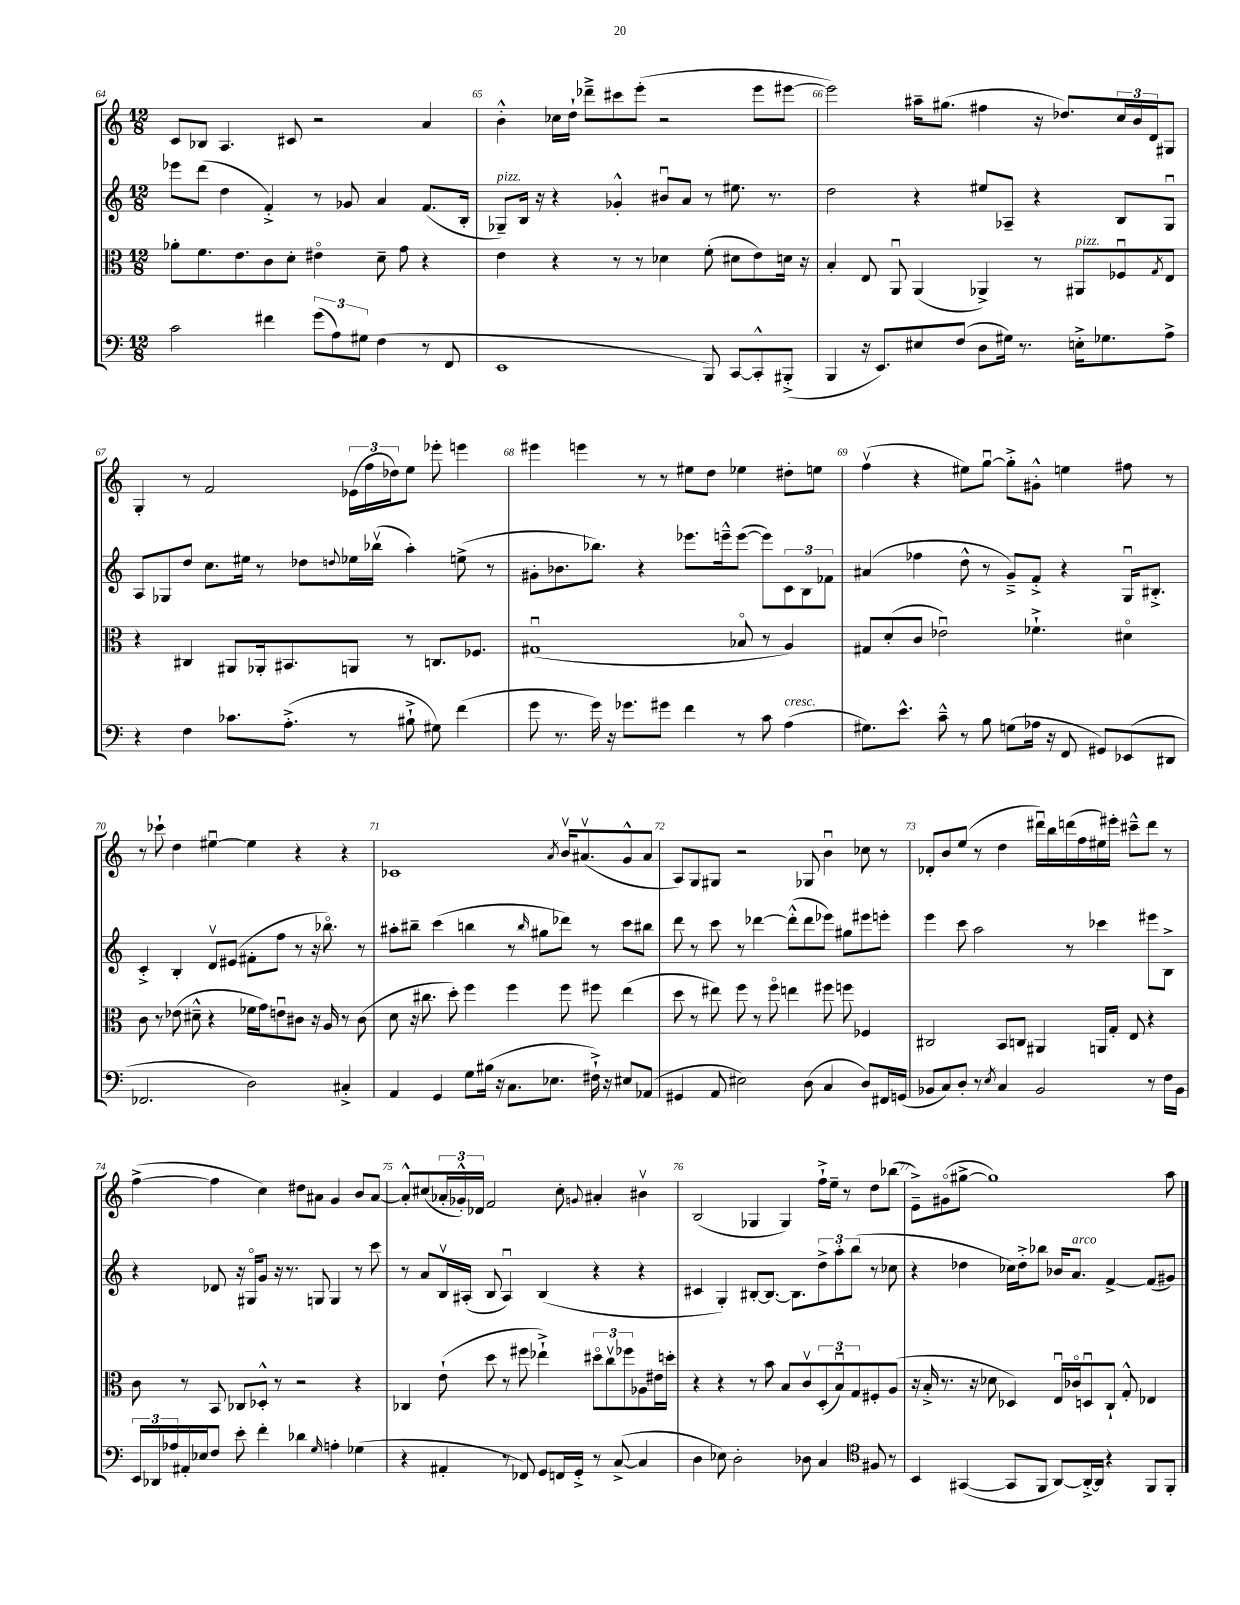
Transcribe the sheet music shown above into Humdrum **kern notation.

**kern	**kern	**kern	**kern
*staff4	*staff3	*staff2	*staff1
*clefF4	*clefC3	*clefG2	*clefG2
*k[]	*k[]	*k[]	*k[]
*M12/8	*M12/8	*M12/8	*M12/8
2c	8a-'	8eee-	8c
.	8.f	(8ddd	8B-
.	.	4dd	4.A
.	8.e	.	.
4f#	8c	4f'^)	.
.	8d'	.	8c#
(12g	4e#o	8r	2r
12A)	.	.	.
.	.	8g-	.
12G#	.	.	.
(4F	8d~	4a	.
.	8g	.	.
8r	4r	(8.f	4a
8FF	.	.	.
.	.	16B'	.
=	=	=	=
1EE	4e	8G-~)	4b'^^
.	.	16B	.
.	.	16r	.
.	4r	4r	16cc-
.	.	.	16dd`
.	.	.	8ddd-~^
.	8r	4g-'^^	8ccc#
.	8r	.	(8eee'
.	4d-	8b#u	2r
.	.	8a	.
8BBB)	(8f'	8r	.
[8CC	8d#	8.ee#	.
8CC'^^]	8e)	.	8eee
.	.	8.r	.
(8BBB#'^	16d	.	[8eee#
.	16r	.	.
=	=	=	=
4BBB	4B'	2dd	2eee#])
16r	8E	.	.
8.EE)	.	.	.
.	8AAu	.	.
8E#	(4AA	4r	16aa#~
.	.	.	(8.gg#
(8F	.	.	.
8D	4AA-^)	8ee#	4ff#
16G#)	.	8A-~	.
8.r	.	.	.
.	8r	4r	16r
.	.	.	8.dd-)
16E'^	8AA#	.	.
8.G-	.	.	.
.	8F-u	8B	24cc
.	.	.	24b
.	.	.	24d
.	8qG	.	.
8A^	8E	8Gu	8G#
=	=	=	=
4r	4r	8A	4G'
.	.	8G-	.
4F	4C#	8dd	8r
.	.	8.cc	2f
8.c-	8AA#	.	.
.	.	16ee#	.
.	16AA-'	8r	.
(8.A'^	8.BB#	.	.
.	.	8dd-	.
.	.	8qqdd	.
8r	8AA	16ee-	(24e-
.	.	.	24ff
.	.	(16bb-v	.
.	.	.	24dd-)
8B#`^	8r	4aa')	8ee
8G#)	8.C	.	8eee-'
(4f	.	(8ee^	4eee
.	8.F-	.	.
.	.	8r	.
=	=	=	=
8g	(1G#u	8g#'	4eee#
8.r	.	8.b-	.
.	.	.	4eee
16g)	.	8.bb-)	.
16r	.	.	.
8.g-	.	.	.
.	.	4r	8r
8g#	.	.	8r
4f	.	8.eee-	8ee#
.	.	.	8dd
.	.	16eee~^^	.
8r	8B-o	([8eee	4ee-
8c	8r	8eee])	.
(4A	4A)	12c	8dd#'
.	.	12B	.
.	.	.	8ee
.	.	12f-	.
=	=	=	=
8.G#)	8G#	(4a#	(4ffv
.	(8d'	.	.
8.e^^	.	.	.
.	8c	4ff-	4r
8c~^^	2e-u)	.	.
8r	.	8dd^^	8ee#)
8B	.	8r	[8ggu
(8G	.	8g~^)	8gg'^]
16A-	4.f-`^	8f'^	8g#'^^
16r	.	.	.
8FF	.	4r	4ee
8GG#)	.	.	.
(8EE-	4d#o	16Gu	8ff#
.	.	8.B#'^	.
8DD#	.	.	8r
=	=	=	=
2.FF-	8c	4c'^	8r
.	8r	.	8ccc-`
.	(8e-	4B'	4dd
.	8d#~^^	.	.
.	4r	8dv	[4ee#u
.	.	(8e#	.
2D)	16f-	8f#'	4ee#]
.	16g)	.	.
.	8eu	8ff	.
.	8c#	8r	4r
.	16r	16r	.
.	16A	8.bb-o)	.
4C#'^	8r	.	4r
.	(8c#	8r	.
=	=	=	=
4AA	8d	8aa#'	1c-
.	16r	8bb#~	.
.	8.cc#	.	.
4GG	.	(4ccc	.
.	8dd')	.	.
8G	4ff	4bb	.
(16B#	.	.	.
16r	.	.	.
8.C	4ff	8r	.
.	.	16qqbb	.
.	.	8gg#	.
8.E-	.	.	.
.	.	.	8qa
.	8ff	8ddd-)	16bv
.	.	.	(8.a#v
16F#`^)	8ff#	8r	.
16r	.	.	.
8E#	(4ee	8ccc	8g^^
(8AA-	.	8bb#	8a#
=	=	=	=
4GG#	8dd	8ddd	8A)
.	8r	8r	8G
8AA	8ee#)	8ccc	8G#
2E#)	8ff	8r	2r
.	8r	[4ddd-	.
.	8ffo	.	.
.	4ee	(8ddd-'^^]	.
(8D	.	8ddd-	8G-
4C	8ff#	8eee-)	4bu
.	8ff	8gg#	.
8D)	4F-	8eee#	8cc-
16FF#	.	8eee'	8r
(16GG	.	.	.
=	=	=	=
8BB-	2C#	4eee	8d-'
8C)	.	.	8b
8D'	.	8ccc	(8ee
8r	.	2aa	8r
8qE	.	.	.
4C	8BB	.	4dd
.	8C	.	.
2BB-	4AA#	.	16ddd#u)
.	.	.	16bb
.	.	8r	(16ddd
.	.	.	16ff
.	16AA	4ccc-	16ee#)
.	16G'	.	16eee#'
.	8E	.	8ccc#~^^
8r	4r	8eee#	8ddd
16F	.	8B^	8r
16BB-	.	.	.
=	=	=	=
24EE	8c	4r	([4ff^
24DD-	.	.	.
24A-	.	.	.
16AA#'	8r	.	.
16E-	.	.	.
8F	8BB	8d-	4ff]
8e'	8C-	16r	.
.	.	16G#o	.
4f'	8D-'^^	8g	4cc)
.	8r	16r	.
.	.	8.r	.
4d-	2r	.	8dd#
.	.	8G	8a#
16qqG	.	.	.
4A'	.	4G	4g
(4G-	4r	8r	8b
.	.	8ccc	[8a#
=	=	=	=
4r	4C-	8r	8a#'^^]
.	.	8a	(8cc#
4AA#'	(8e`	16Bv	24a-'
.	.	.	24g-'^^)
.	.	(16A#'	.
.	.	.	24d-
.	8dd	8B	2f
8r	8r	4A#u)	.
8FF-)	8ff#	.	.
8GG	4ee-`^)	(4B	.
16FF	.	.	8cc#'
16GG'^	.	.	.
.	.	.	8qqg
8r	12dd#o	4r	4a#'
.	12ccv	.	.
([8C^	.	.	.
.	12ff-	.	.
4C]	8A-	4r	4b#v
.	16e#	.	.
.	16dd'	.	.
=	=	=	=
4D	4r	4c#	(2B
8E-)	4r	4G')	.
2D'	.	.	.
.	8r	[8B#'	4G-
.	8b	8.B#_	.
.	8B	.	4G-)
.	.	8.B#]	.
8D-	8cv	.	.
4C	(12D'	12dd^	16ff`^
.	.	.	16ee~
.	12Bu)	12aa'	.
.	.	.	8r
.	12G	(12bb	.
*clefC4	*	*	*
8F#	8F#'	8r	8dd
8r	(8A	8cc-	(8bb-
=	=	=	=
4BB	16r	4r	8e~^)
.	16B'^	.	.
.	8.r	.	(8g#o
([4GG#	.	4dd-	[8gg#^
.	16r	.	.
.	8d-	.	1gg#])
8GG#]	4D-)	16cc-)	.
.	.	16dd-'^	.
8FF	.	8bb-	.
[8AA)	16Eu	16b-	.
.	16c-o	8.a	.
16AA'^_	8Du	.	.
16AA]	.	.	.
4r	8C`	[4f^	.
.	8G'^^	.	.
8FF	4E-	(8f]	.
8FF'	.	8g#)	8aa
==	==	==	==
*-	*-	*-	*-
